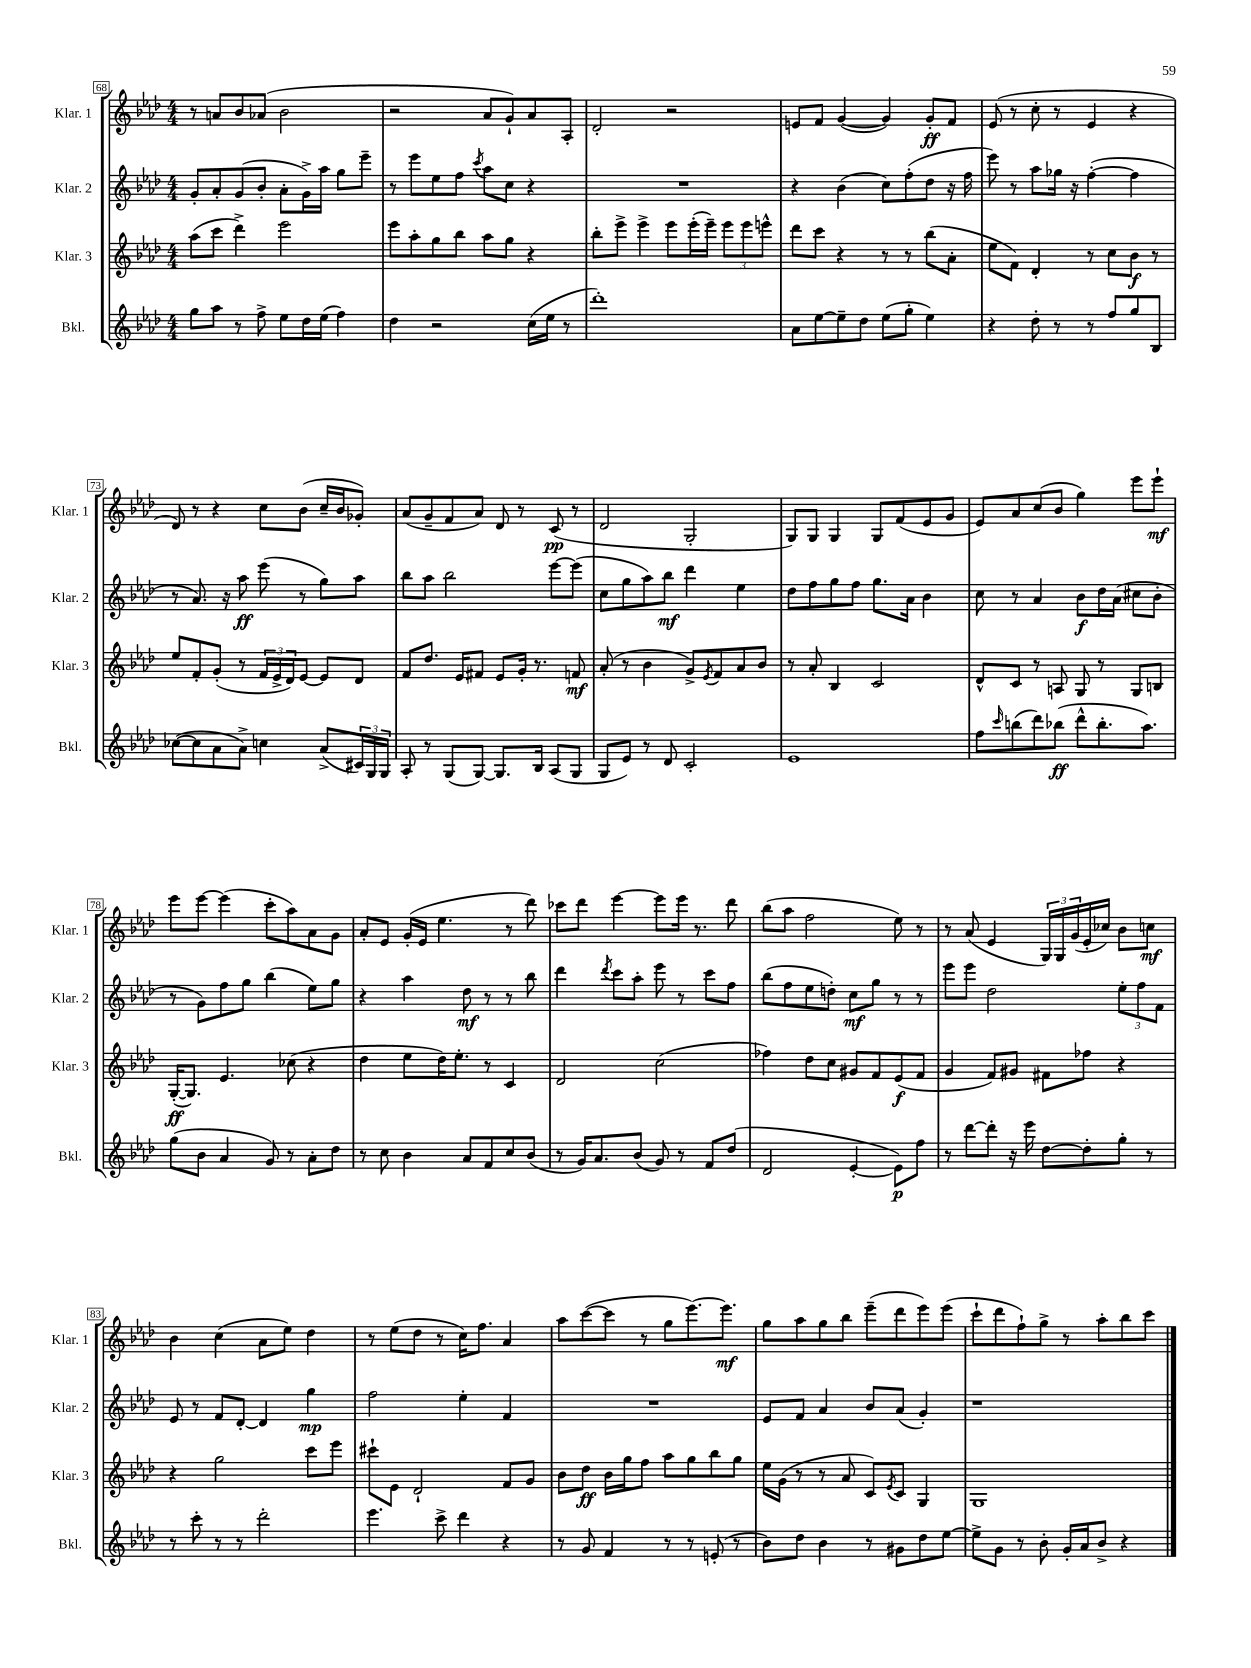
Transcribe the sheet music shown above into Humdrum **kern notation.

**kern	**kern	**kern	**kern
*staff4	*staff3	*staff2	*staff1
*clefG2	*clefG2	*clefG2	*clefG2
*k[b-e-a-d-]	*k[b-e-a-d-]	*k[b-e-a-d-]	*k[b-e-a-d-]
*M4/4	*M4/4	*M4/4	*M4/4
8gg	(8aa-	8g'	8r
8aa-	8ccc	8a-'	8a
8r	4ddd-^)	(8g	8b-
8ff^	.	8b-'	(8a-
8ee-	2eee-	8a-'	2b-
16dd-	.	16g^)	.
(16ee-	.	16aa-	.
4ff)	.	8gg	.
.	.	8eee-~	.
=	=	=	=
4dd-	8eee-	8r	2r
.	8aa-'	8eee-	.
2r	8gg	8ee-	.
.	8bb-	8ff	.
.	.	8qccc	.
.	8aa-	8aa-	8a-
.	8gg	8cc	8g`)
(16cc	4r	4r	8a-
16ee-	.	.	.
8r	.	.	8A-'
=	=	=	=
1ddd-')	8bb-'	1r	2d-'
.	8eee-^	.	.
.	4eee-^	.	.
.	8eee-	.	2r
.	(16eee-'	.	.
.	16eee-~)	.	.
.	12eee-	.	.
.	12eee-	.	.
.	12eee^^	.	.
=	=	=	=
8a-	8ddd-	4r	8e
[8ee-	8ccc	.	8f
8ee-~]	4r	(4b-	([4g
8dd-	.	.	.
(8ee-	8r	8cc)	4g])
8gg'	8r	(8ff'	.
4ee-)	(8bb-	8dd-	8g'
.	8a-'	16r	8f
.	.	16ff	.
=	=	=	=
4r	8ee-	8eee-)	(8e-
.	8f)	8r	8r
8dd-'	4d-'	8aa-	8cc'
8r	.	16gg-	8r
.	.	16r	.
8r	8r	([4ff'	4e-
8ff	8cc	.	.
8gg	8b-	4ff]	4r
8B-	8r	.	.
=	=	=	=
([8cc-	8ee-	8r	8d-)
8cc-]	8f'	8.a-)	8r
8a-	(8g'	.	4r
.	.	16r	.
8a-^)	8r	8aa-	.
4cc	24f	(8eee-	8cc
.	24e-^	.	.
.	24d-)	.	.
.	[8e-	8r	(8b-
(8a-^	8e-]	8gg)	16cc~
.	.	.	16b-
24c#)	8d-	8aa-	8g-')
24G	.	.	.
24G	.	.	.
=	=	=	=
8A-'	8f	8bb-	(8a-
8r	8.dd-	8aa-	8g~
(8G	.	2bb-	8f
.	16e-	.	.
[8G)	8f#	.	8a-)
8.G]	8e-	.	8d-
.	16g'	.	8r
16B-	8.r	.	.
(8A-	.	[8eee-	(8c
8G	8f	(8eee-]	8r
=	=	=	=
8G	(8a-'	8cc	2d-
8e-)	8r	8gg	.
8r	4b-	8aa-)	.
8d-	.	8bb-	.
2c'	8g^)	4ddd-	2G'
.	8qe-	.	.
.	8f	.	.
.	8a-	4ee-	.
.	8b-	.	.
=	=	=	=
1e-	8r	8dd-	8G)
.	8a-'	8ff	8G
.	4B-	8gg	4G
.	.	8ff	.
.	2c	8.gg	8G
.	.	.	(8f
.	.	16a-	.
.	.	4b-	8e-
.	.	.	8g
=	=	=	=
8ff	8d-^^	8cc	8e-)
16qqccc	.	.	.
(8bb	8c	8r	8a-
8ddd-)	8r	4a-	(8cc
(8bb-	8A	.	8b-
8ddd-^^	8G	8b-	4gg)
8.bb-'	8r	16dd-	.
.	.	(16a-	.
.	8G	8cc#	8eee-
8.aa-)	.	.	.
.	8B	8b-'	8eee-`
=	=	=	=
(8gg	([16G'	8r	8eee-
.	8.G])	.	.
8b-	.	8g)	[8eee-
4a-	4.e-	8ff	(4eee-]
.	.	8gg	.
8g)	.	(4bb-	8ccc'
8r	(8cc-	.	8aa-)
8a-'	4r	8ee-)	8a-
8dd-	.	8gg	8g
=	=	=	=
8r	4dd-	4r	8a-'
8cc	.	.	8e-
4b-	8ee-	4aa-	(16g'
.	.	.	16e-
.	16dd-)	.	4.ee-
.	8.ee-'	.	.
8a-	.	8dd-	.
8f	8r	8r	.
8cc	4c	8r	8r
(8b-	.	8bb-	8ddd-)
=	=	=	=
8r	2d-	4ddd-	8ccc-
16g)	.	.	8ddd-
8.a-	.	.	.
.	.	8qddd-	.
.	.	8ccc	[4eee-
(8b-	.	8aa-'	.
8g)	(2cc	8eee-	8eee-]
8r	.	8r	16eee-
.	.	.	8.r
8f	.	8ccc	.
(8dd-	.	8ff	8ddd-
=	=	=	=
2d-	4ff-)	(8bb-	(8bb-
.	.	8ff	8aa-
.	8dd-	8ee-	2ff
.	8cc	8dd')	.
[4e-'	8g#	8cc	.
.	8f	8gg	.
8e-])	(8e-	8r	8ee-)
8ff	8f	8r	8r
=	=	=	=
8r	4g	8eee-	8r
[8ddd-	.	8eee-	(8a-
8ddd-']	8f)	2dd-	4e-
16r	8g#	.	.
16eee-	.	.	.
[8dd-	8f#	.	24G)
.	.	.	24G
.	.	.	(24g
8dd-']	8ff-	.	16e-'
.	.	.	16cc-)
8gg'	4r	12ee-'	8b-
.	.	12ff	.
8r	.	.	8cc
.	.	12f	.
=	=	=	=
8r	4r	8e-	4b-
8ccc'	.	8r	.
8r	2gg	8f	(4cc
8r	.	[8d-'	.
2ddd-'	.	4d-]	8a-
.	.	.	8ee-)
.	8ccc	4gg	4dd-
.	8eee-	.	.
=	=	=	=
4.eee-	8ccc#`	2ff	8r
.	8e-	.	(8ee-
.	2d-`	.	8dd-
8ccc^	.	.	8r
4ddd-	.	4ee-'	16cc)
.	.	.	8.ff
4r	8f	4f	4a-
.	8g	.	.
=	=	=	=
8r	8b-	1r	8aa-
8g	8dd-	.	([8ccc
4f	16b-	.	8ccc]
.	16gg	.	.
.	8ff	.	8r
8r	8aa-	.	8gg
8r	8gg	.	[8.eee-)
(8e'	8bb-	.	.
.	.	.	8.eee-]
8r	8gg	.	.
=	=	=	=
8b-)	16ee-	8e-	8gg
.	(16g	.	.
8dd-	8r	8f	8aa-
4b-	8r	4a-	8gg
.	8a-	.	8bb-
8r	8c)	8b-	(8eee-~
.	8qe-	.	.
8g#	8c	(8a-	8ddd-
8dd-	4G	4g')	8eee-)
[8ee-	.	.	(8eee-
=	=	=	=
8ee-^]	1G	1r	8ccc`
8g	.	.	8ddd-
8r	.	.	8ff`)
8b-'	.	.	8gg^
16g'	.	.	8r
16a-	.	.	.
8b-^	.	.	8aa-'
4r	.	.	8bb-
.	.	.	8ccc
==	==	==	==
*-	*-	*-	*-
